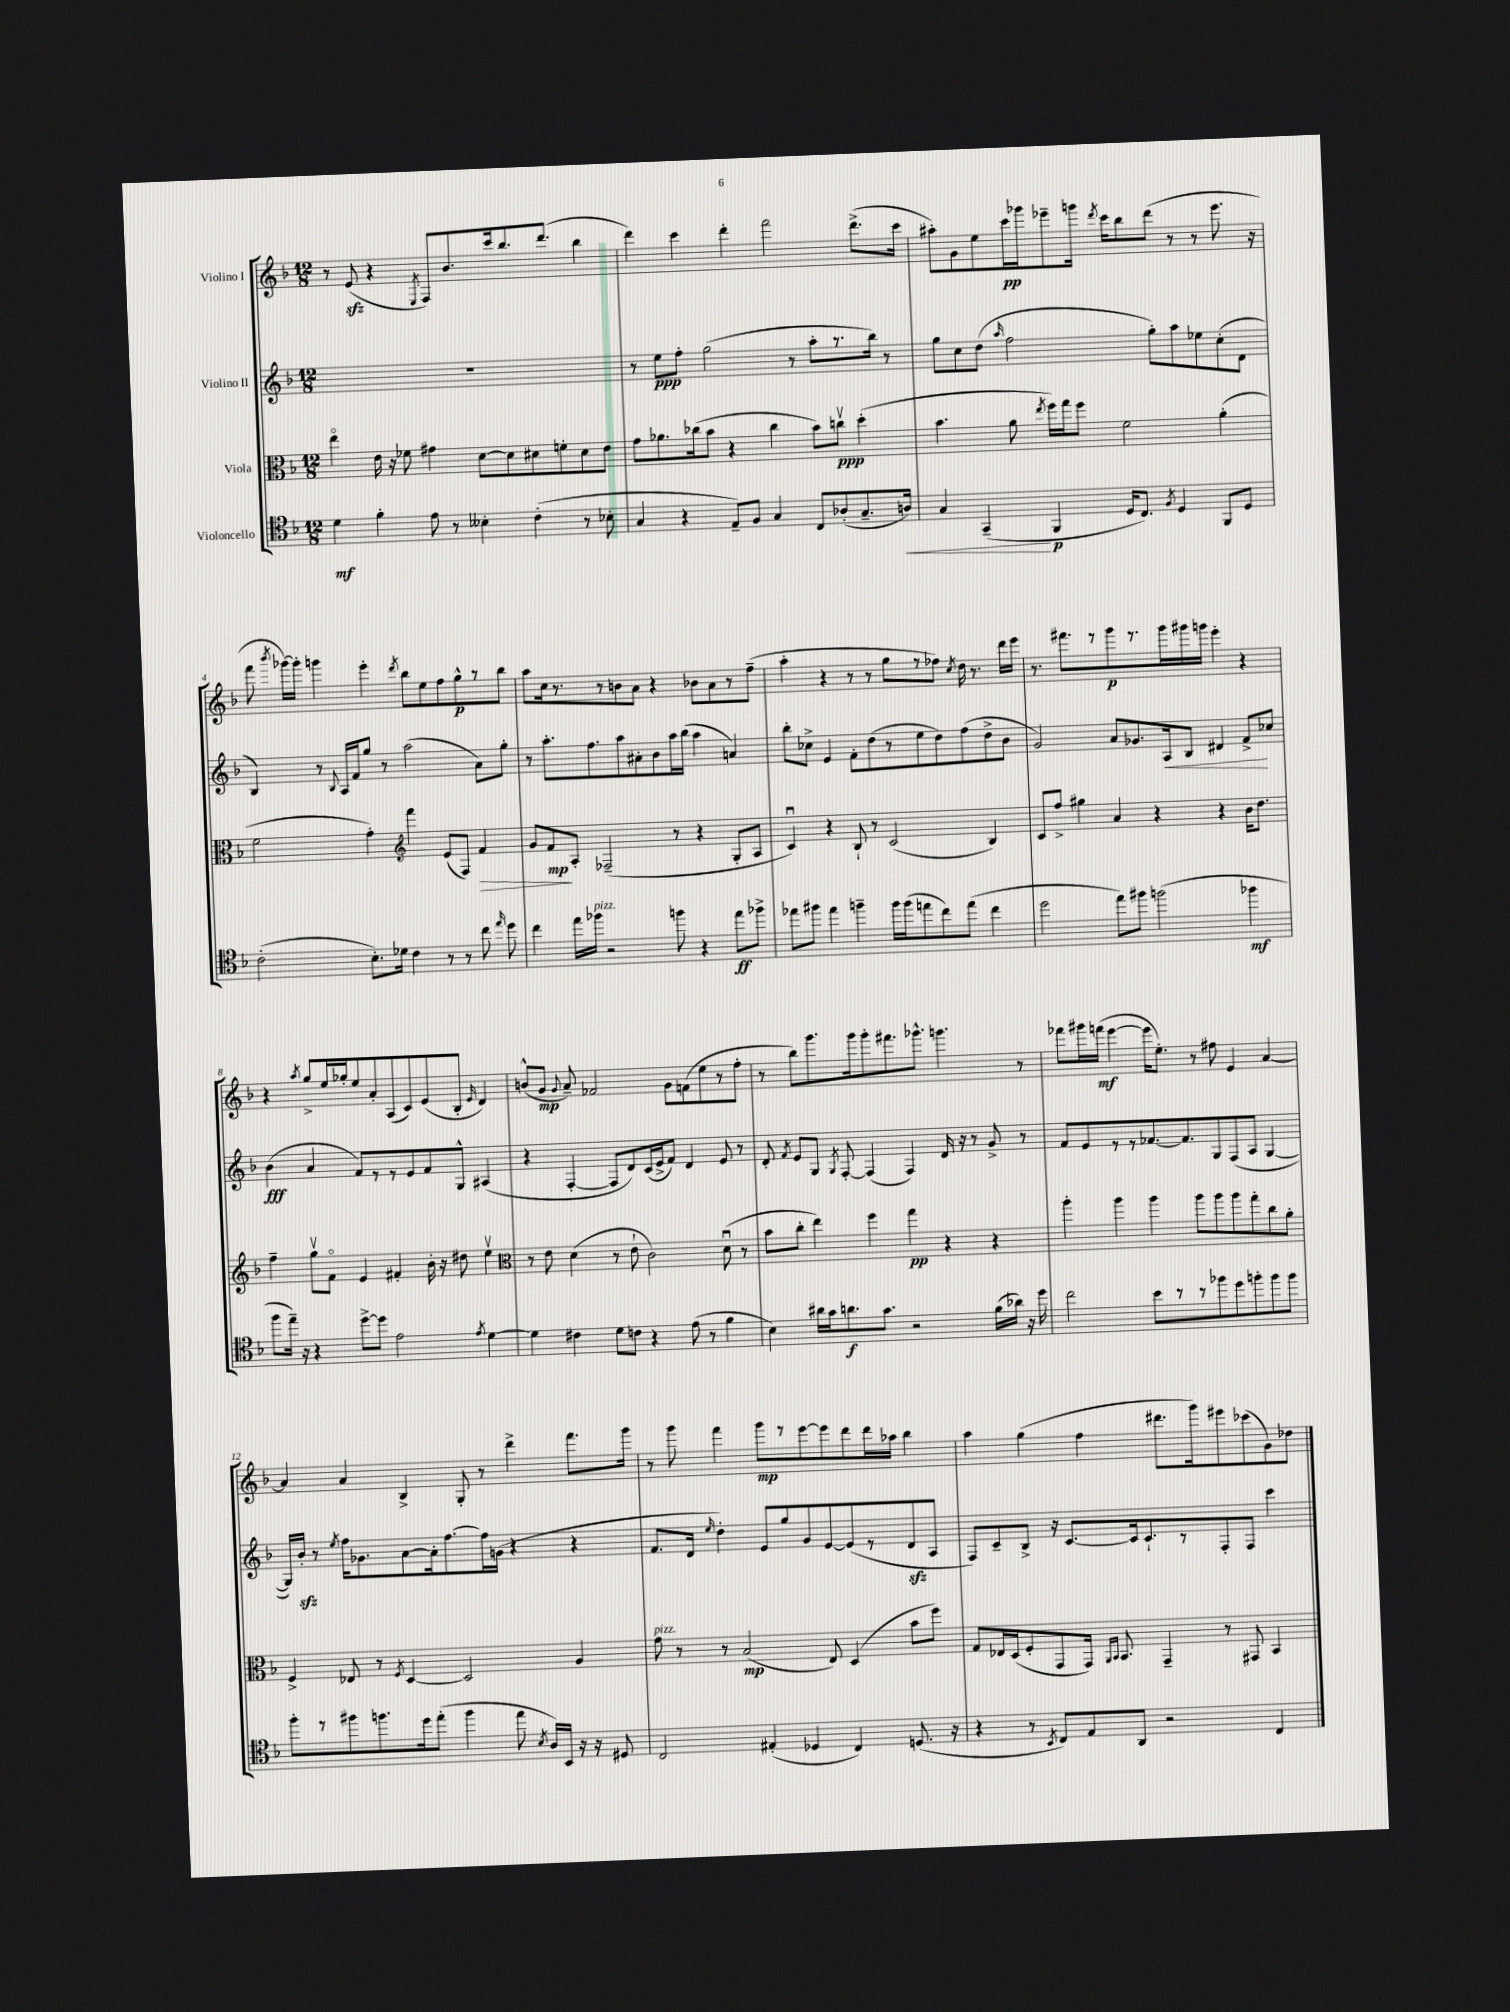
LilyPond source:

<<
\new StaffGroup <<
\new Staff = "s0" \with { instrumentName = "Violino I" } {
    \clef treble \key f \major \numericTimeSignature \time 12/8
    \autoBeamOff r8 e'8\sfz( r4 \acciaccatura { e8 } f8[) bes'8. c'''16 bes''8. d'''8.]( bes''4 |
    d'''4) c'''4 d'''4-. f'''2 d'''8.[->( c'''16] |
    ais''8[-.) g'8 e''8 c'''16\pp ges'''16 ees'''8-- g'''16] \acciaccatura { d'''8 } c'''16[ bes''8 d'''8]( r8 r8 ees'''8. r16 |
    f'''8 \acciaccatura { bes'''8 } ges'''16[~) ges'''16]-. g'''4 e'''4-. \acciaccatura { d'''8 } bes''8[ e''8 f''8 g''8-^\p r8 bes''8] |
    a''8[ c''16 r8. r8 b'8 a'8] r4 bes'8[ a'8 r8 f''8]--( |
    a''4-. r4 r8 r8 g''8[ r8 fes''8]) \acciaccatura { c''8 } d''16 r8. d'''16[ e'''16] |
    r8. fis'''8.[ r8 g'''8\p r8. g'''16 gis'''16 g'''16] e'''4-. r4 |
    r4 \acciaccatura { a''8 } g''8[-> e''16 ges''16-. e''8 a'8-. a8( c'8) e'8( bes8]-. \grace { e'16 } d'4) |
    b'8[-^( g'8]\mp \appoggiatura { g'8 } a'8--) fes'2 g'8[ f'8( e''8 r8 f''8]-. |
    r8 bes''8[) g'''8. g'''16 g'''8-. fis'''8. ges'''8.]-^ g'''4. r8 |
    fes'''8[ gis'''16 f'''16]\mf( e'''4~ e'''16[ e''8.]-.) r8 fis''8 e'4 a'4~ |
    a'4 a'4 bes4-> g8-. r8 d'''4-> f'''8.[ g'''16] |
    r8 g'''8 f'''4 g'''8[\mp r8 e'''8~ e'''8 d'''8 d'''16 aes''16] bes''4 |
    a''4 g''4( f''4 dis'''8.[ g'''16) eis'''8 ces'''8( g'8) des''8] \bar "|." |
}
\new Staff = "s1" \with { instrumentName = "Violino II" } {
    \clef treble \key f \major \numericTimeSignature \time 12/8
    \autoBeamOff R1. |
    r8 e''8[\ppp f''8]-. g''2( r8 a''8[-. r8. bes''16]) r8 |
    g''8[ c''8 d''8]( \grace { a''16 } f''2 g''8[-.) a''8 ees''8 c''8-.( d'8] |
    bes4) r8 \appoggiatura { bes8 } a16[ f'16 g''8] r8 a''2( a'8[) g''8]-. |
    r8 a''8.[-. f''8. a''8 ais'8-. bes'8 a''16 bes''16]( a''4 a'4) |
    bes''8[-. ces''8]-> e'4 f'8[-. d''8( r8 e''8 d''8) f''8( d''8-> bes'8] |
    g'2) a'8[ ges'8. a16\< bes8] dis'4 f'8[->\! ces''8] |
    bes'4\fff( a'4 f'8[) r8 r8 e'8 f'8 g8]-^ ais4( |
    r4 f4~-. f8[ d'8) c'16( e'16-> f'8]) d'4 e'8 r8 |
    d'8-. \acciaccatura { f'8 } e'8[ g8] \acciaccatura { g8 } f8~-. f4( f4) d'16 r16 r8 g'8-> r8 |
    f'8[ e'8 r8 r8 fes'8.~ fes'8. g8 f8( a8] g4~ |
    g16[) bes'16]-.\sfz r8 \acciaccatura { e''8 } f''16[ ges'8. a'8~ a'16-. f''8.~ f''16 g'16]( r4 r4 |
    f'8.[ d'16] \grace { e''16 } d''4-.) e'8[ g''8 g'8 e'8~ e'8( r8 d'8\sfz a8] |
    f8[) c'8-- bes8]-> r16 c'8.[~ c'16 c'8.-! r8 f8-. f8] c'''4 \bar "|." |
}
\new Staff = "s2" \with { instrumentName = "Viola" } {
    \clef alto \key f \major \numericTimeSignature \time 12/8
    \autoBeamOff e''4\flageolet e'16 r16 fes'8 gis'4 d'8[~ d'8 dis'8 f'8-. dis'8 e'8] |
    g'8[ aes'8. ces''16( bes'8] r4 ces''4 bes'8[) c''8]\upbow\ppp d''4-.( |
    bes'4. a'8 \acciaccatura { e''8 } f''16[) g''16 f''8] f'2 a'4-.( |
    f'2 g'4-.) \clef treble f'''4 e'8[( f8]) f'4\> |
    g'8[ f'8\mp\! a8]-. fes2--( r8 r4 g8[-. a8] |
    c'4\downbow) r4 bes8-! r8 c'2( bes4) |
    c'8[ f''8]-> gis''4 a'4 r4 r4 bes'16[ d''8.] |
    f''4-- g''8[\upbow f'8]\flageolet e'4 fis'4-. bes'16-. r16 dis''8 e''4\upbow |
    \clef alto r8 e'8 d'4( r8 e'8-! c'2) d'8\downbow( r8 |
    bes'8[ c''8]-. e''4) f''4 g''4\pp r4 r4 |
    a''4-. a''4 a''4 a''8[ a''8 a''8 g''8-. c''8 a'8]-. |
    f4-> ees8 r8 \acciaccatura { f8 } d4~ d2 a4 |
    g'8^\markup { \italic "pizz." } r8 r8 bes2\mp( e8) d4( bes'8[ f''8]) |
    g8[ ees16 d16( f8-. g,8 g,16]) \grace { a,16[ bes,16] } bes,8. g,4-- r8 gis,8 bes,4 \bar "|." |
}
\new Staff = "s3" \with { instrumentName = "Violoncello" } {
    \clef tenor \key f \major \numericTimeSignature \time 12/8
    \autoBeamOff d'4\mf f'4-. e'8 r8 beses4-. c'4-.( r8 bes8-. |
    g4 r4 e8[--) f8] g4 c8[ aes8-.( g8.-- a16]\<) |
    g4 g,4--\!( f,4\p d16[ c8.]) \acciaccatura { f8 } d4 f,8[ d8] |
    c'2-.( bes8.[-.) des'16] c'4 r8 r8 c''8 \grace { e''16 } d''8 |
    c''4 e''16[ fes''16]^\markup { \italic "pizz." } r2 f''8 r4 e''8[\ff fes''8]-> |
    ees''8[ fis''8] ees''4 f''4-- f''16[ f''16( e''8 c''8) e''8]( c''4 |
    d''2 e''8[) fis''8] f''2( fes''4\mf |
    f''8[ e''16]--) r16 r4 d''8[~-> d''8] e'2 \acciaccatura { e'8 } d'4~ |
    d'4 cis'4 d'8[ c'8] r4 e'8( r8 f'4 |
    bes4) ais'16[ g'16 a'8.\f g'8.] r2 f'16[( aes'16]) r16 d''16 |
    c''2 bes'8[ r8 r8 fes''8 d''8 f''8-. f''8 f''8] |
    f''8[-. r8 fis''8 f''8. d''16 e''8]-.( f''4 e''8 \acciaccatura { bes8 } a16[) bes,16] r16 r16 dis8 |
    c2 eis4-.( des4 c4) d8.( r16 |
    r4 r8 \acciaccatura { bes,8 } c8[) e8 a,8] r2 c4 \bar "|." |
}
>>
>>
